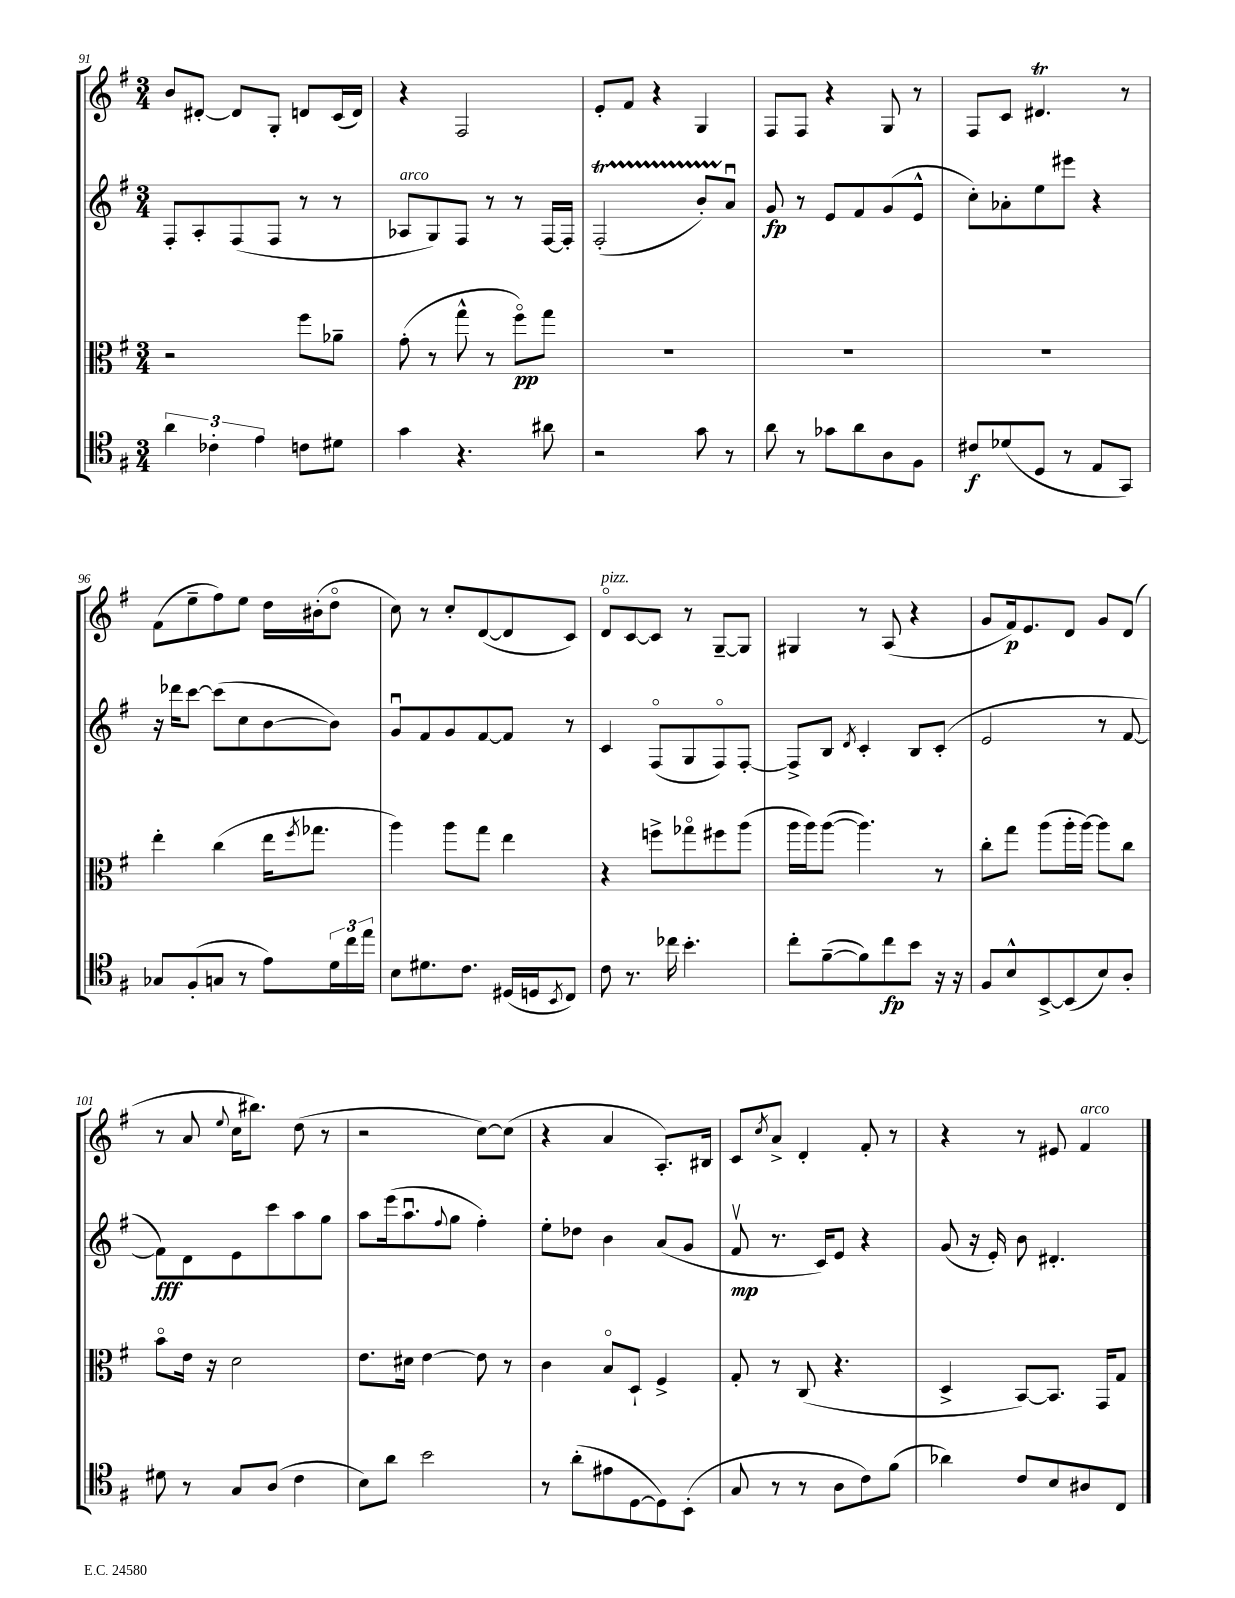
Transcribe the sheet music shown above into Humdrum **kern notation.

**kern	**kern	**kern	**kern
*staff4	*staff3	*staff2	*staff1
*clefC4	*clefC3	*clefG2	*clefG2
*k[f#]	*k[f#]	*k[f#]	*k[f#]
*M3/4	*M3/4	*M3/4	*M3/4
6a\	2r	8F#'/L	8b/L
.	.	8A'/	[8d#'/J
6c-'\	.	.	.
.	.	(8F#/	8d#/]L
6e\	.	.	.
.	.	8F#/J	8G'/J
8c\L	8ff#\L	8r	8d/L
8d#\J	8a-~\J	8r	(16c/L
.	.	.	16d/JJ)
=	=	=	=
4g\	(8g'\	8A-/L	4r
.	8r	8G/)	.
4.r	8gg^^\	8F#/J	2F#/
.	8r	8r	.
.	8ff#o\L)	8r	.
8a#\	8gg\J	[16F#/LL	.
.	.	16F#'/]JJ	.
=	=	=	=
2r	2.r	(2F#'/	8e'/L
.	.	.	8f#/J
.	.	.	4r
8g\	.	8b'/L)	4G/
8r	.	8au/J	.
=	=	=	=
8a\	2.r	8g/	8F#/L
8r	.	8r	8F#/J
8g-\L	.	8e/L	4r
8a\	.	8f#/	.
8A\	.	(8g/	8G/
8F#\J	.	8e^^/J	8r
=	=	=	=
8c#/L	2.r	8cc'\L)	8F#/L
(8d-/	.	8a-'\	8c/J
8D/J	.	8ee\	4.d#/
8r	.	8eee#\J	.
8E/L	.	4r	.
8GG/J)	.	.	8r
=	=	=	=
8G-/L	4ee'\	16r	(8f#\L
.	.	16ddd-\LK	.
(8F#'/	.	[8ccc\J	8ee~\
8G/J	(4cc\	(8ccc\]L	8ff#\)
8r	.	8cc\	8ee\J
8e\L)	16ee\LK	[8b\	16dd\LL
.	8qff#/	.	.
.	8.gg-\J	.	(16b#'\J
24d\L	.	8b\]J)	8ddo\J
24cc\	.	.	.
24ee\JJ	.	.	.
=	=	=	=
8B\L	4aa\)	8gu/L	8cc\)
8.d#\	.	8f#/	8r
.	8aa\L	8g/	8cc'/L
8.c\J	.	.	.
.	8gg\J	[8f#/	([8d/
(16D#/LL	4ee\	8f#/]J	8d/]
16D/J	.	.	.
8qBB/	.	.	.
8C/J)	.	8r	8c/J)
=	=	=	=
8c\	4r	4c/	8do/L
8.r	.	.	[8c/
.	8ff^\L	(8F#o/L	8c/]J
16cc-\	.	.	.
4.b'\	8gg-o\	8G/	8r
.	8ff#\	8F#o/)	[8G~/L
.	(8aa\J	[8F#'/J	8G/]J
=	=	=	=
8cc'\L	16aa\LL	8F#^/]L	4G#/
.	16aa\J)	.	.
([8f#~\	([8aa\J	8B/J	.
.	.	8qd/	.
8f#\])	4.aa\])	4c'/	8r
8cc\	.	.	(8A/
8b\J	.	8B/L	4r
16r	8r	(8c'/J	.
16r	.	.	.
=	=	=	=
8F#/L	8cc'\L	2e/	8g/L
8B^^/	8gg\J	.	16f#/k)
.	.	.	8.e/
[8BB^/	(8aa\L	.	.
(8BB/]	16aa'\L	.	8d/J
.	[16aa\JJ)	.	.
8B/)	8aa\]L	8r	8g/L
8A'/J	8cc\J	[8f#/	(8d/J
=	=	=	=
8d#\	8bo\L	8f#\]L)	8r
8r	16e\Jk	8d\	8a/
.	16r	.	.
.	.	.	8qqee/
8G/L	2d\	8e\	16cc\LK
.	.	.	8.bb#\J)
(8A/J	.	8ccc\	.
4c\	.	8aa\	(8dd\
.	.	8gg\J	8r
=	=	=	=
8B\L)	8.e\L	8aa\L	2r
8a\J	.	(16eee\k	.
.	16d#\Jk	8.aau\	.
2b\	[4e\	.	.
.	.	8qqff#/	.
.	.	8gg\J	.
.	8e\]	4ff#'\)	[8cc\L)
.	8r	.	(8cc\]J
=	=	=	=
8r	4c\	8ee'\L	4r
(8a'\L	.	8dd-\J	.
8e#\	8Bo/L	4b\	4a/
[8D\	8D`/J	.	.
8D\])	4F#^/	(8a/L	8.A'/L)
(8BB'\J	.	8g/J	.
.	.	.	16B#/Jk
=	=	=	=
8G/	8G'/	8f#v/	8c/L
.	.	.	8qcc/
8r	8r	8.r	8a^/J
8r	(8C/	.	4d'/
.	.	16c/LK)	.
8A\L	4.r	8e/J	.
8c\)	.	4r	8f#'/
(8f#\J	.	.	8r
=	=	=	=
4a-\)	4D^/	(8g/	4r
.	.	16r	.
.	.	16e'/)	.
8c/L	[8BB/L)	8b\	8r
8B/	8.BB/]J	4.d#'/	8e#/
8A#/	.	.	4f#/
.	16GG/LK	.	.
8C/J	8G/J	.	.
==	==	==	==
*-	*-	*-	*-
